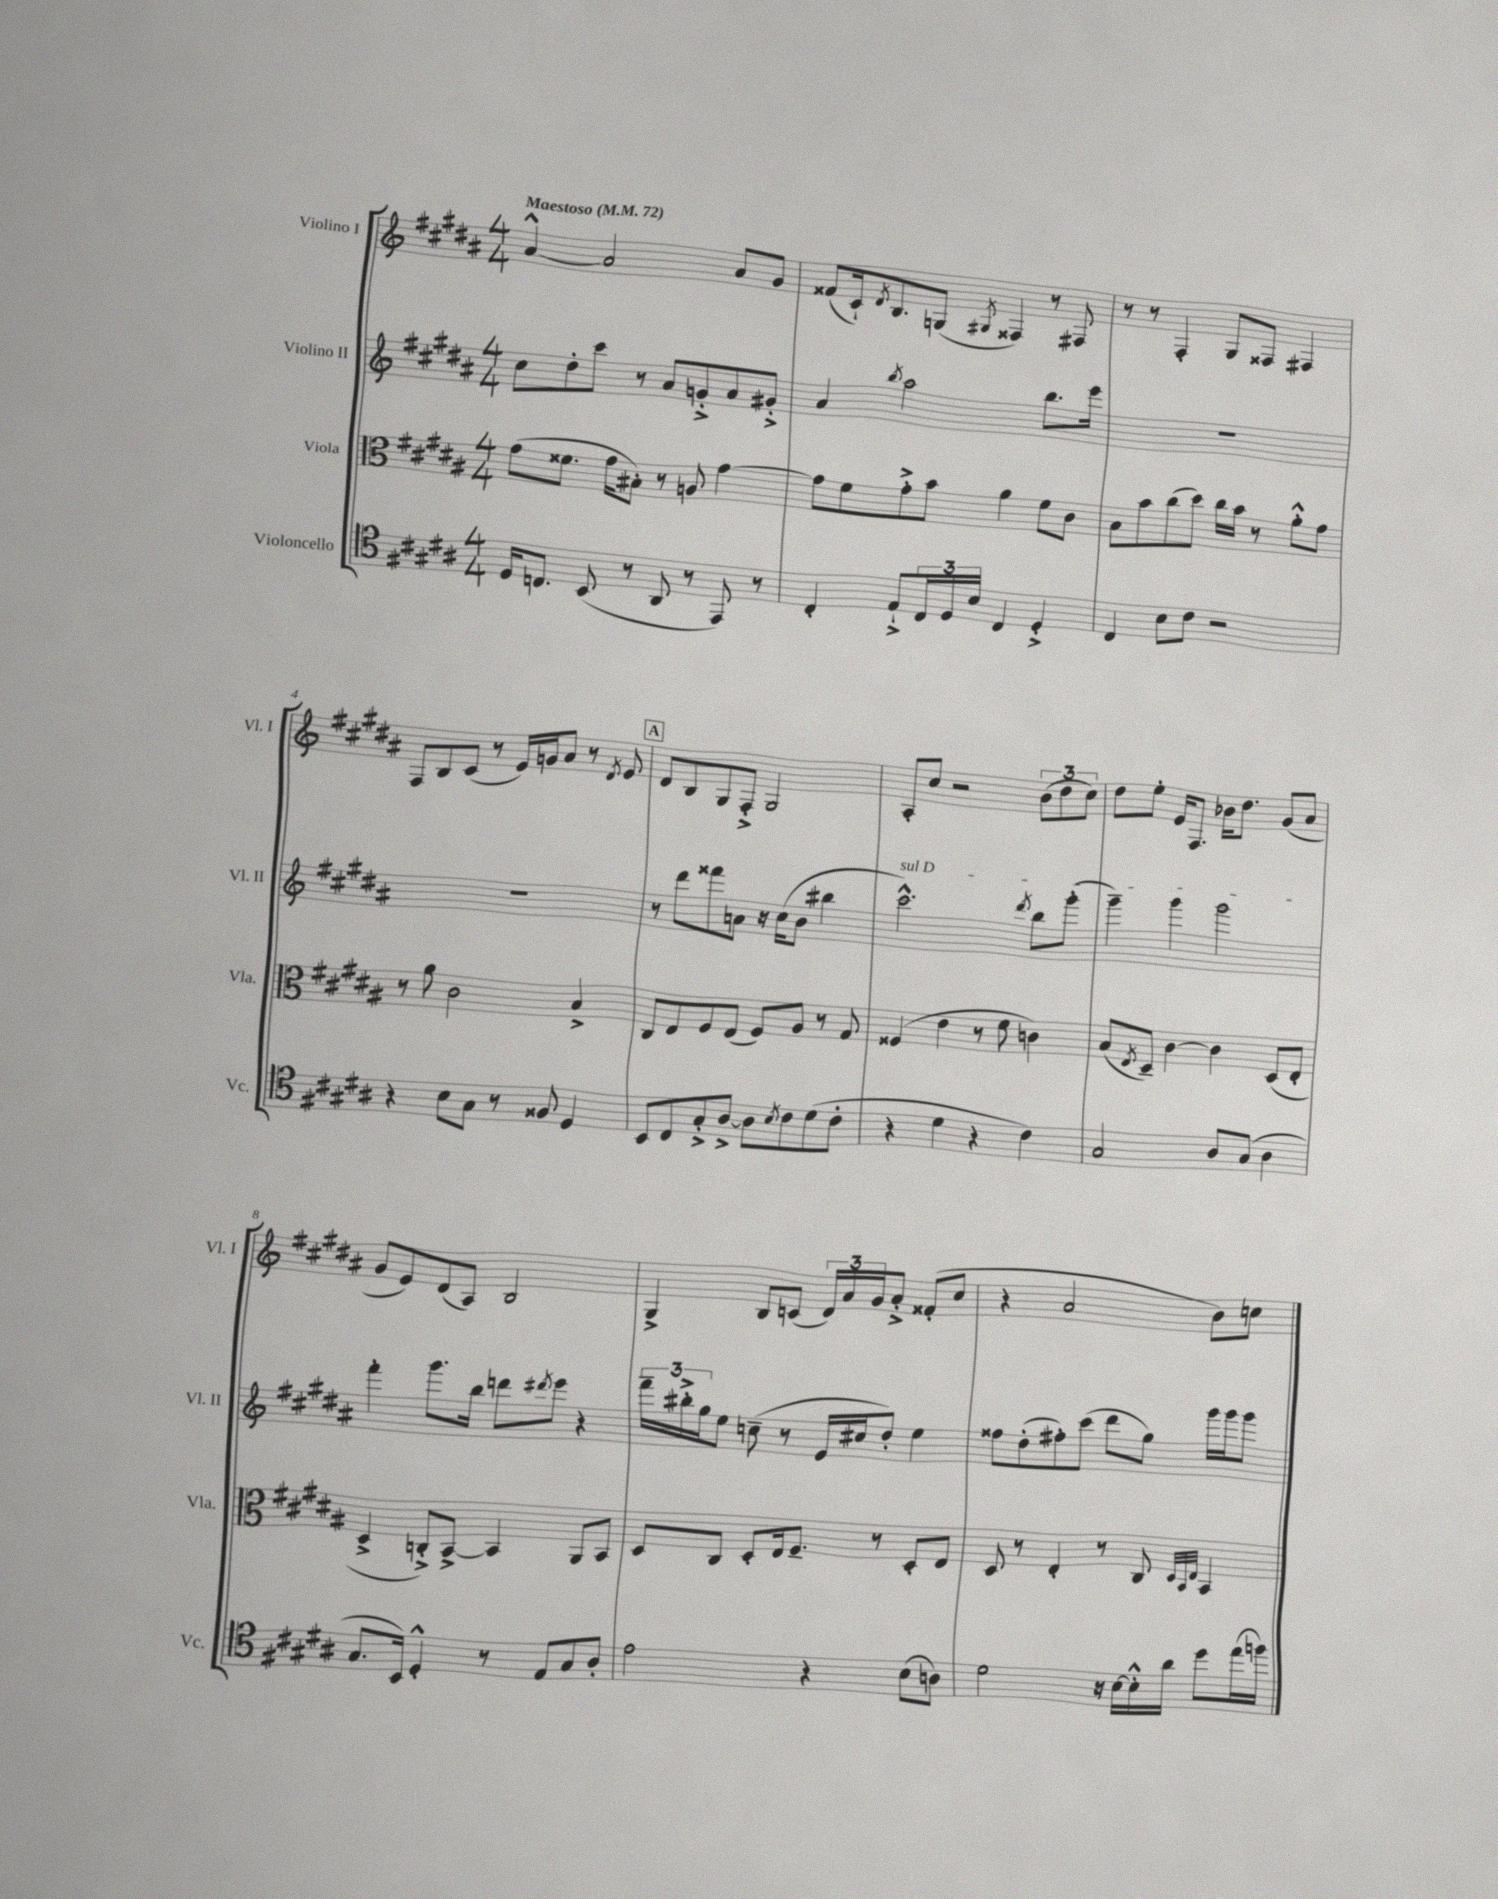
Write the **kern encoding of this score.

**kern	**kern	**kern	**kern
*part4	*part3	*part2	*part1
*staff4	*staff3	*staff2	*staff1
*I"Violoncello	*I"Viola	*I"Violino II	*I"Violino I
*I'Vc.	*I'Vla.	*I'Vl. II	*I'Vl. I
*clefC4	*clefC3	*clefG2	*clefG2
*k[f#c#g#d#a#]	*k[f#c#g#d#a#]	*k[f#c#g#d#a#]	*k[f#c#g#d#a#]
*M4/4	*M4/4	*M4/4	*M4/4
*MM72	*MM72	*MM72	*MM72
=1	=1	=1	=1
!	!	!	!LO:TX:a:B:t=Maestoso
16D#/KL	(8g#\L	8cc#\L	[4a#^^/
8.Cn/J	.	.	.
.	8.f##X\J	8dd#'\	.
(8BB/	.	8ccc#\J	2a#/]
.	16g#\KL	.	.
8r	8B#X'\J)	8r	.
8AA#/	8r	8a#/L	.
8r	8An/	8gn'^/	.
8EE/)	[4g#\	8a#/	8a#/L
8r	.	8g#X'^/J	8g#/J
=2	=2	=2	=2
4C#'/	8g#\L]	4a#/	(8f##X/L
.	8f#\	.	16c#`/k)
.	.	.	8qd#/
.	.	.	8.B/
.	.	8qbb/	.
8E`^/L	8g#'^\	2aa#\	.
24C#/L	8b\J	.	(8Gn/J
24D#/	.	.	.
24B/JJ	.	.	.
.	.	.	8qG#X/
4C#/	4a#\	.	4F##X/)
4D#'^/	8f#\L	8.bb\L	8r
.	8c#\J	.	8F#X/
.	.	16eee\Jk	.
=3	=3	=3	=3
4C#/	8B\L	1r	8r
.	8b\	.	8r
8B\L	(8cc#\	.	4F#'/
8c#\J	8dd#\J)	.	.
2r	16cc#\LL	.	8G#/L
.	16b\JJ	.	.
.	8r	.	8F##X/J
.	8a#'^^\L	.	4F#X/
.	8g#\J	.	.
!!LO:LB:g=z
=4	=4	=4	=4
4r	8r	1r	8F#/L
.	8a#\	.	8B/
8B\L	2c#\	.	(8c#/J
8G#\J	.	.	8r
8r	.	.	16e/LL)
.	.	.	16gn/J
8F##X/	.	.	8a#/J
4D#/	4B^/	.	8r
.	.	.	8qd#/
.	.	.	8e/
!!LO:REH:place=s1:t=A
=5	=5	=5	=5
8BB/L	8C#/L	8r	8d#/L
8C#/	8E/	8ddd#\L	8B/
8G#'^/	8F#/	8fff##X\	8G#/
[8A#^/J	(8E/J	8an\J	8F#'^/J
8A#\L]	8F#/L)	16r	2G#/
.	.	(16cc#\KL	.
8qB/	.	.	.
8c#\	8A#/J	8b\J	.
(8d#\	8r	4bb#X\	.
8c#'\J	8G#/	.	.
=6	=6	=6	=6
!	!	!LO:TX:a:i:t=sul D	!
4r	(4F##X/	2.ccc#^^\)	8A#'/L
.	.	.	8cc#/J
4d#\	4e\	.	2r
4r	8r	.	.
.	8f#\	.	.
.	.	8qddd#/	.
4c#\)	4cn\)	8bb\L	(12b\L
.	.	.	12dd#\
.	.	(8ggg#'\J	.
.	.	.	12cc#\J)
=7	=7	=7	=7
2G#/	(8B/L	4ggg#~\)	8dd#\L
.	8qE/	.	.
.	8D#~/J)	.	8ee'\J
.	[4c#\	4ggg#\	16e/KL
.	.	.	8.F#/J
8A#/L	4c#\]	2ggg#\	16b-X\KL
.	.	.	8.dd#\J
(8G#/J	.	.	.
4A#\	(8D#/L	.	(8g#/L
.	8E'/J	.	8a#/J
!!LO:LB:g=z
=8	=8	=8	=8
8.G#/L	4D#^/	4fff#'\	8g#/L
.	.	.	8e/)
16BB/Jk)	.	.	.
4D#'^^/	8Cn'^/L)	8.ggg#\L	(8d#/
.	[8BB^/J	.	8A#/J)
.	.	16bb\Jk	.
8r	4BB/]	8dddn\L	2B/
.	.	8qddd#X/	.
8E/L	.	8eee\J	.
8G#/	8AA#/L	4r	.
8A#'/J	8BB/J	.	.
=9	=9	=9	=9
2e\	8D#/L	24fff#~\LL	4G#^/
.	.	24bb#X'^\	.
.	.	24gg#\J	.
.	8C#/J	8ee\J	.
.	8D#'/L	(8ccn~\	8B/L
.	16E/k	8r	(8cn/J
.	8.F#~/J	.	.
4r	.	16e/LL	24d#/LL)
.	.	.	24a#/
.	.	16cc#X/J	.
.	.	.	24g#/J
.	8r	8dd#'/J)	8a#'^/J
(8B\L	8D#'/L	4ee\	(8f##X'/L
8An\J)	8E/J	.	8cc#/J
=10	=10	=10	=10
2d#\	8D#/	8ff##X\L	4r
.	8r	(8dd#'\	.
.	4E'/	8ff#X'\)	2a#/
.	.	(8ccc#\J	.
16r	8r	8ddd#\L	.
[16B\LL	.	.	.
16B'^^\]	8C#/	8gg#\J)	.
16a#\JJ	.	.	.
.	32qqD#/LLL	.	.
.	32qqBB/	.	.
.	32qqE/JJJ	.	.
8dd#\L	4BB/	16ggg#\LL	8b\L)
.	.	16ggg#\J	.
(16ee\L	.	8ggg#\J	8ccn\J
16ffn\JJ)	.	.	.
==	==	==	==
*-	*-	*-	*-
